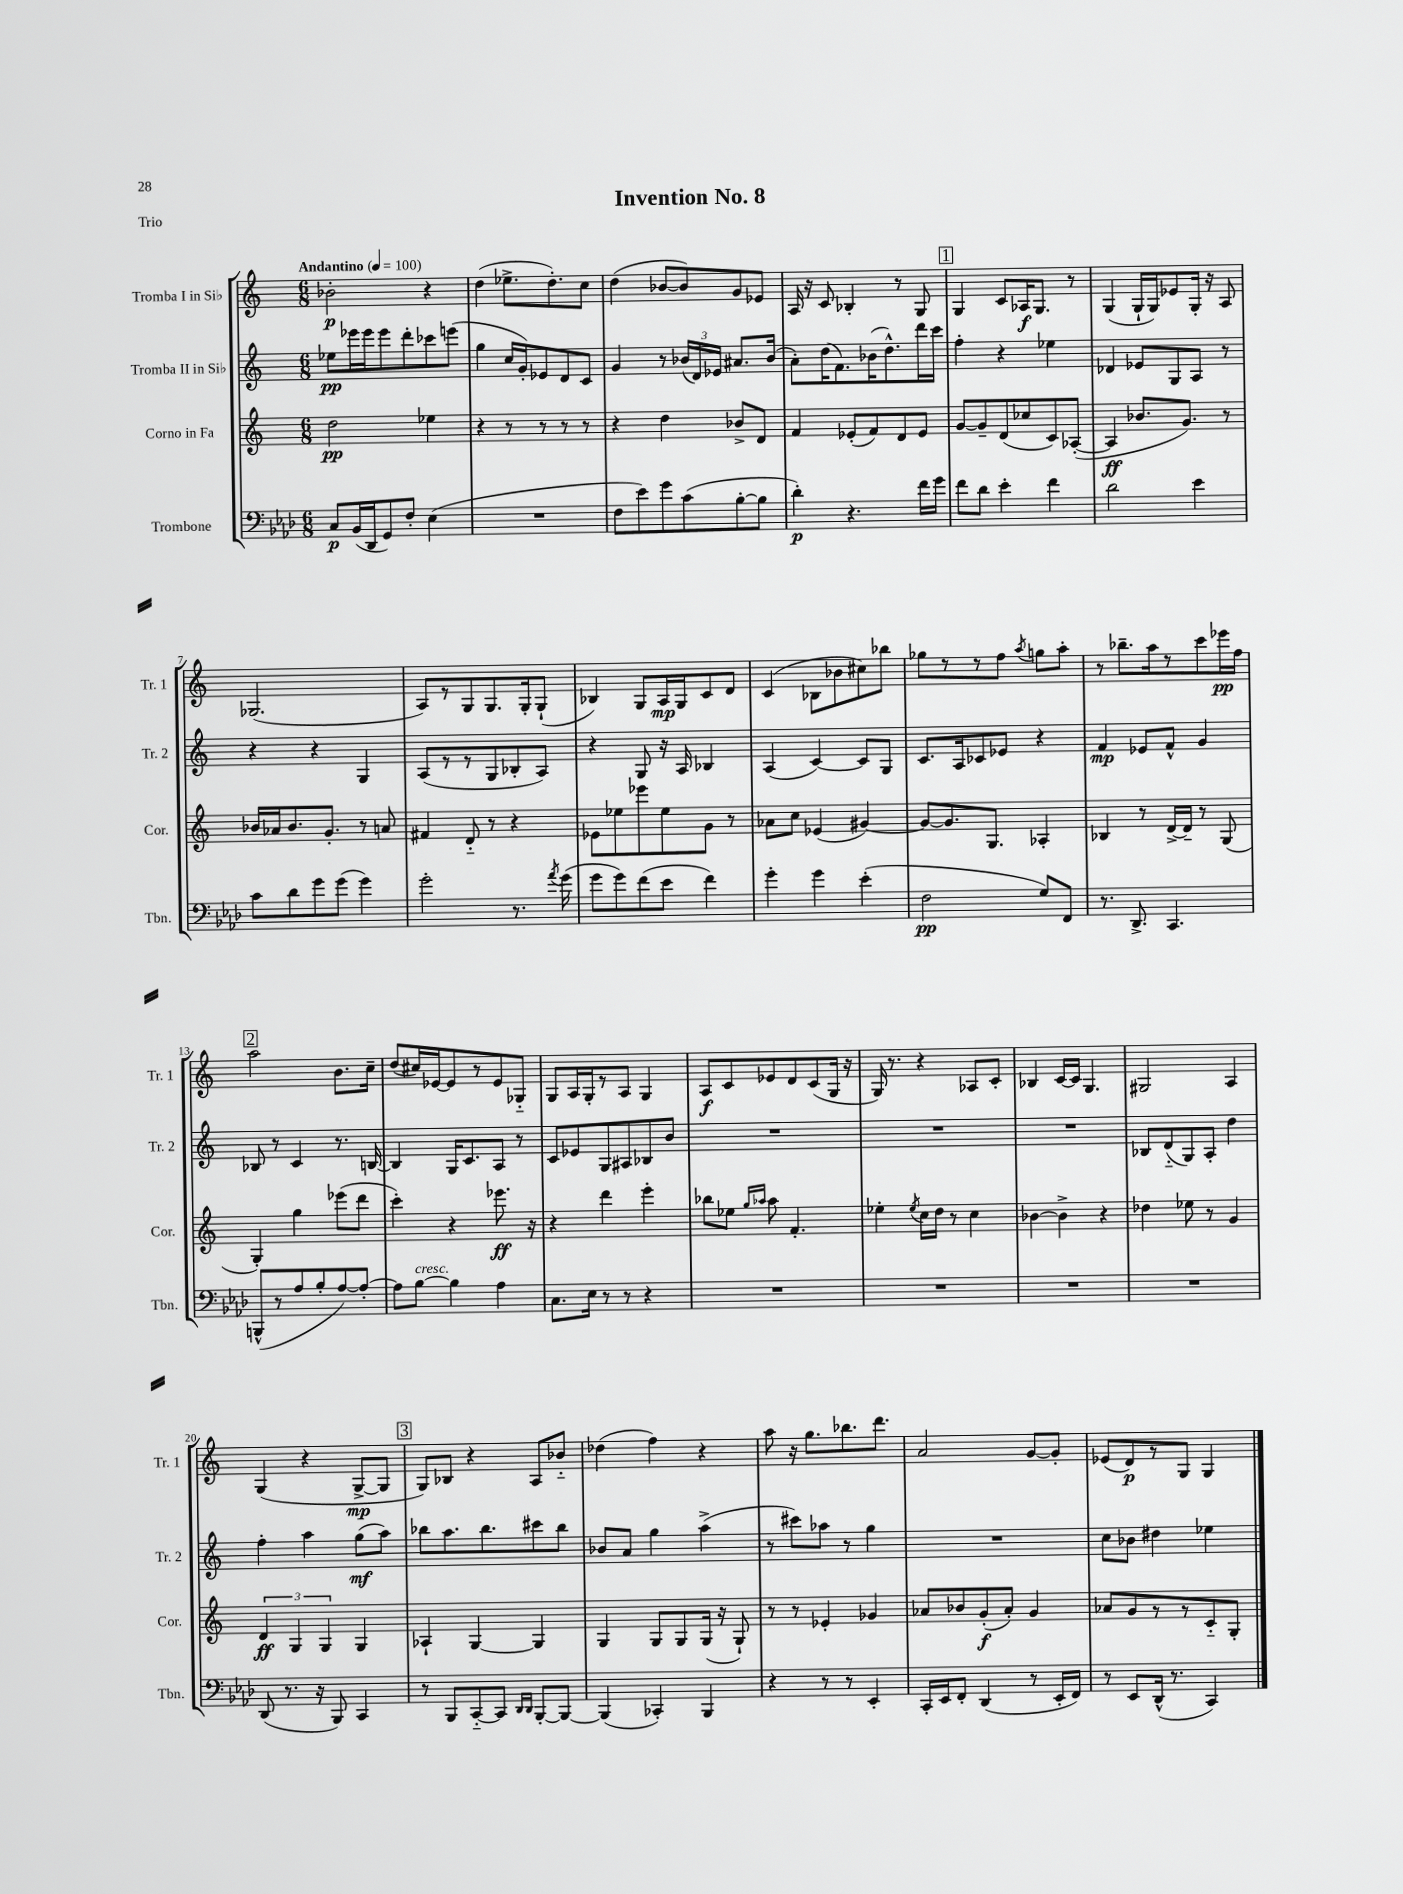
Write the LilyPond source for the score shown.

\header { title = "Invention No. 8" piece = "Trio" }
<<
\new StaffGroup <<
\new Staff = "s0" \with { instrumentName = "Tromba I in Sib" shortInstrumentName = "Tr. 1" } {
    \clef treble \key c \major \numericTimeSignature \time 6/8 \tempo "Andantino" 4 = 100
    \autoBeamOff bes'2-.\p r4 |
    d''4( ees''8.[-> d''8.-.) c''8] |
    d''4( bes'8[~ bes'8) g'8 ees'8] |
    a16 r16 c'8 bes4-. r8 g8 |
    \mark \markup { \box "1" } g4 c'8[ aes16\f g8.] r8 |
    g4( g16[-! g16) ees'8 g16]-. r16 a8 |
    ges2.( |
    a8[) r8 g8 g8. g16-. g8]-!( |
    bes4) g8[ a16\mp g16 c'8 d'8] |
    c'4( bes8[ bes'8 cis''8) bes''8] |
    ges''8[ r8 r8 f''8] \acciaccatura { a''8 } g''8[ a''8]-. |
    r8 bes''8.[-- a''16 r8 c'''8 ees'''16\pp f''16] |
    \mark \markup { \box "2" } a''2 b'8.[ c''16]-- |
    d''8[( cis''16) ees'16~ ees'8 r8 ees'8 ges8]-_ |
    g8[ a16 g16-. r8 a8] g4 |
    a8[\f c'8 ees'8 d'8 c'8( g16] r16 |
    g16) r8. r4 aes8[ c'8]-. |
    bes4 c'16[~ c'16] g4. |
    gis2 a4 |
    g4( r4 g8[~->\mp g8] |
    \mark \markup { \box "3" } g8[) bes8] r4 a8[ bes'8]-_ |
    des''4( f''4) r4 |
    a''8 r16 g''8.[ bes''8. d'''8.] |
    a'2 g'8[~ g'8]-. |
    ees'8[( d'8\p) r8 g8] g4 \bar "|." |
}
\new Staff = "s1" \with { instrumentName = "Tromba II in Sib" shortInstrumentName = "Tr. 2" } {
    \clef treble \key c \major \numericTimeSignature \time 6/8
    \autoBeamOff ees''8[\pp ees'''16 ees'''16 ees'''8 d'''8-. ces'''8 e'''8]( |
    g''4 c''16[ g'16-.) ees'8 d'8 c'8] |
    g'4 r8 \tuplet 3/2 { bes'16[( d'16) ees'16] } ais'8.[ bes'16]( |
    a'8[-.) d''16( f'8.) bes'16( d''8.-^) d'''16 c'''16] |
    \mark \markup { \box "1" } f''4-. r4 ees''4 |
    des'4 ees'8[ g8 a8] r8 |
    r4 r4 g4 |
    a8[( r8 r8 g8 bes8-. a8]) |
    r4 g8 r16 a16 bes4 |
    a4( c'4~) c'8[ g8] |
    c'8.[ a16 ces'8 ees'8] r4 |
    f'4\mp ees'8[ f'8]-^ g'4 |
    \mark \markup { \box "2" } bes8 r8 c'4 r8. b16~ |
    b4 g16[ c'8. a8] r8 |
    c'8[ ees'8 g8 ais8 bes8 b'8] |
    R2. |
    R2. |
    R2. |
    bes8[ d'8-_( g8) a8]-. d''4 |
    f''4-. a''4 g''8[\mf( a''8]) |
    \mark \markup { \box "3" } bes''8[ a''8. bes''8. cis'''8 bes''8] |
    bes'8[ a'8] g''4 a''4->( |
    r8 cis'''8[) aes''8] r8 g''4 |
    R2. |
    c''8[ bes'8] dis''4 ees''4 \bar "|." |
}
\new Staff = "s2" \with { instrumentName = "Corno in Fa" shortInstrumentName = "Cor." } {
    \clef treble \key c \major \numericTimeSignature \time 6/8
    \autoBeamOff d''2\pp ees''4 |
    r4 r8 r8 r8 r8 |
    r4 d''4 bes'8[-> d'8] |
    f'4 ees'8[-.( f'8) d'8 ees'8] |
    \mark \markup { \box "1" } g'8[~ g'8-- d'8( ces''8 c'8) aes8]~-.( |
    aes4\ff bes'8.[ g'8.]) r8 |
    bes'16[ aes'16 bes'8. g'8.]-. r8 a'8 |
    fis'4 d'8-_ r8 r4 |
    ees'8[ ees''8 ees'''8 ees''8 g'8] r8 |
    aes'8[ c''8] ees'4( gis'4~) |
    gis'8[~ gis'8. g8.] aes4-. |
    bes4 r8 d'16[~-> d'16]-- r8 g8( |
    \mark \markup { \box "2" } g4-.) g''4 ees'''8[( d'''8] |
    c'''4-.) r4 ees'''8.\ff r16 |
    r4 d'''4 e'''4-. |
    bes''8[ ees''8] \grace { g''16[ aes''16] } aes''8 f'4.-. |
    ees''4-. \acciaccatura { ees''8 } c''16[ d''16] r8 c''4 |
    bes'4~ bes'4-> r4 |
    des''4 ees''8 r8 g'4 |
    \tuplet 3/2 { d'4\ff g4 g4 } g4 |
    \mark \markup { \box "3" } aes4-! g4~ g4 |
    g4 g8[ g8 g16]( r16 g8-!) |
    r8 r8 ees'4-. ges'4 |
    aes'8[ bes'8 g'8-.\f( aes'8]-.) g'4 |
    aes'8[ g'8 r8 r8 c'8-_ g8]-. \bar "|." |
}
\new Staff = "s3" \with { instrumentName = "Trombone" shortInstrumentName = "Tbn." } {
    \clef bass \key aes \major \numericTimeSignature \time 6/8
    \autoBeamOff c8[\p bes,16( des,16 g,8) f8]-. ees4( |
    R2. |
    f8[ ees'8) g'8 c'8( bes8~-. bes8] |
    des'4-.\p) r4. f'16[ g'16] |
    \mark \markup { \box "1" } f'8[ des'8] ees'4-. f'4 |
    des'2 ees'4 |
    c'8[ des'8 g'8 g'8]( g'4) |
    g'2-. r8. \acciaccatura { aes'8 } g'16( |
    g'8[ g'8) f'8( ees'8] f'4) |
    g'4-. g'4 ees'4-.( |
    f2\pp g8[) f,8] |
    r8. des,8.-> c,4. |
    \mark \markup { \box "2" } b,,8[-^( r8 aes8 bes8-. aes8~) aes8]~-. |
    aes8[ bes8]~^\markup { \italic "cresc." } bes4 aes4 |
    c8.[ ees16] r8 r8 r4 |
    R2. |
    R2. |
    R2. |
    R2. |
    des,8( r8. r16 bes,,8) c,4 |
    \mark \markup { \box "3" } r8 bes,,8[ c,8~-_ c,8] \grace { des,16[ des,16] } bes,,8[~-. bes,,8]~ |
    bes,,4( ces,4-.) bes,,4 |
    r4 r8 r8 ees,4-. |
    c,16[-. ees,16 f,8]-. des,4( r8 ees,16[-. f,16]) |
    r8 ees,8[ des,16]-^( r8. c,4) \bar "|." |
}
>>
>>
